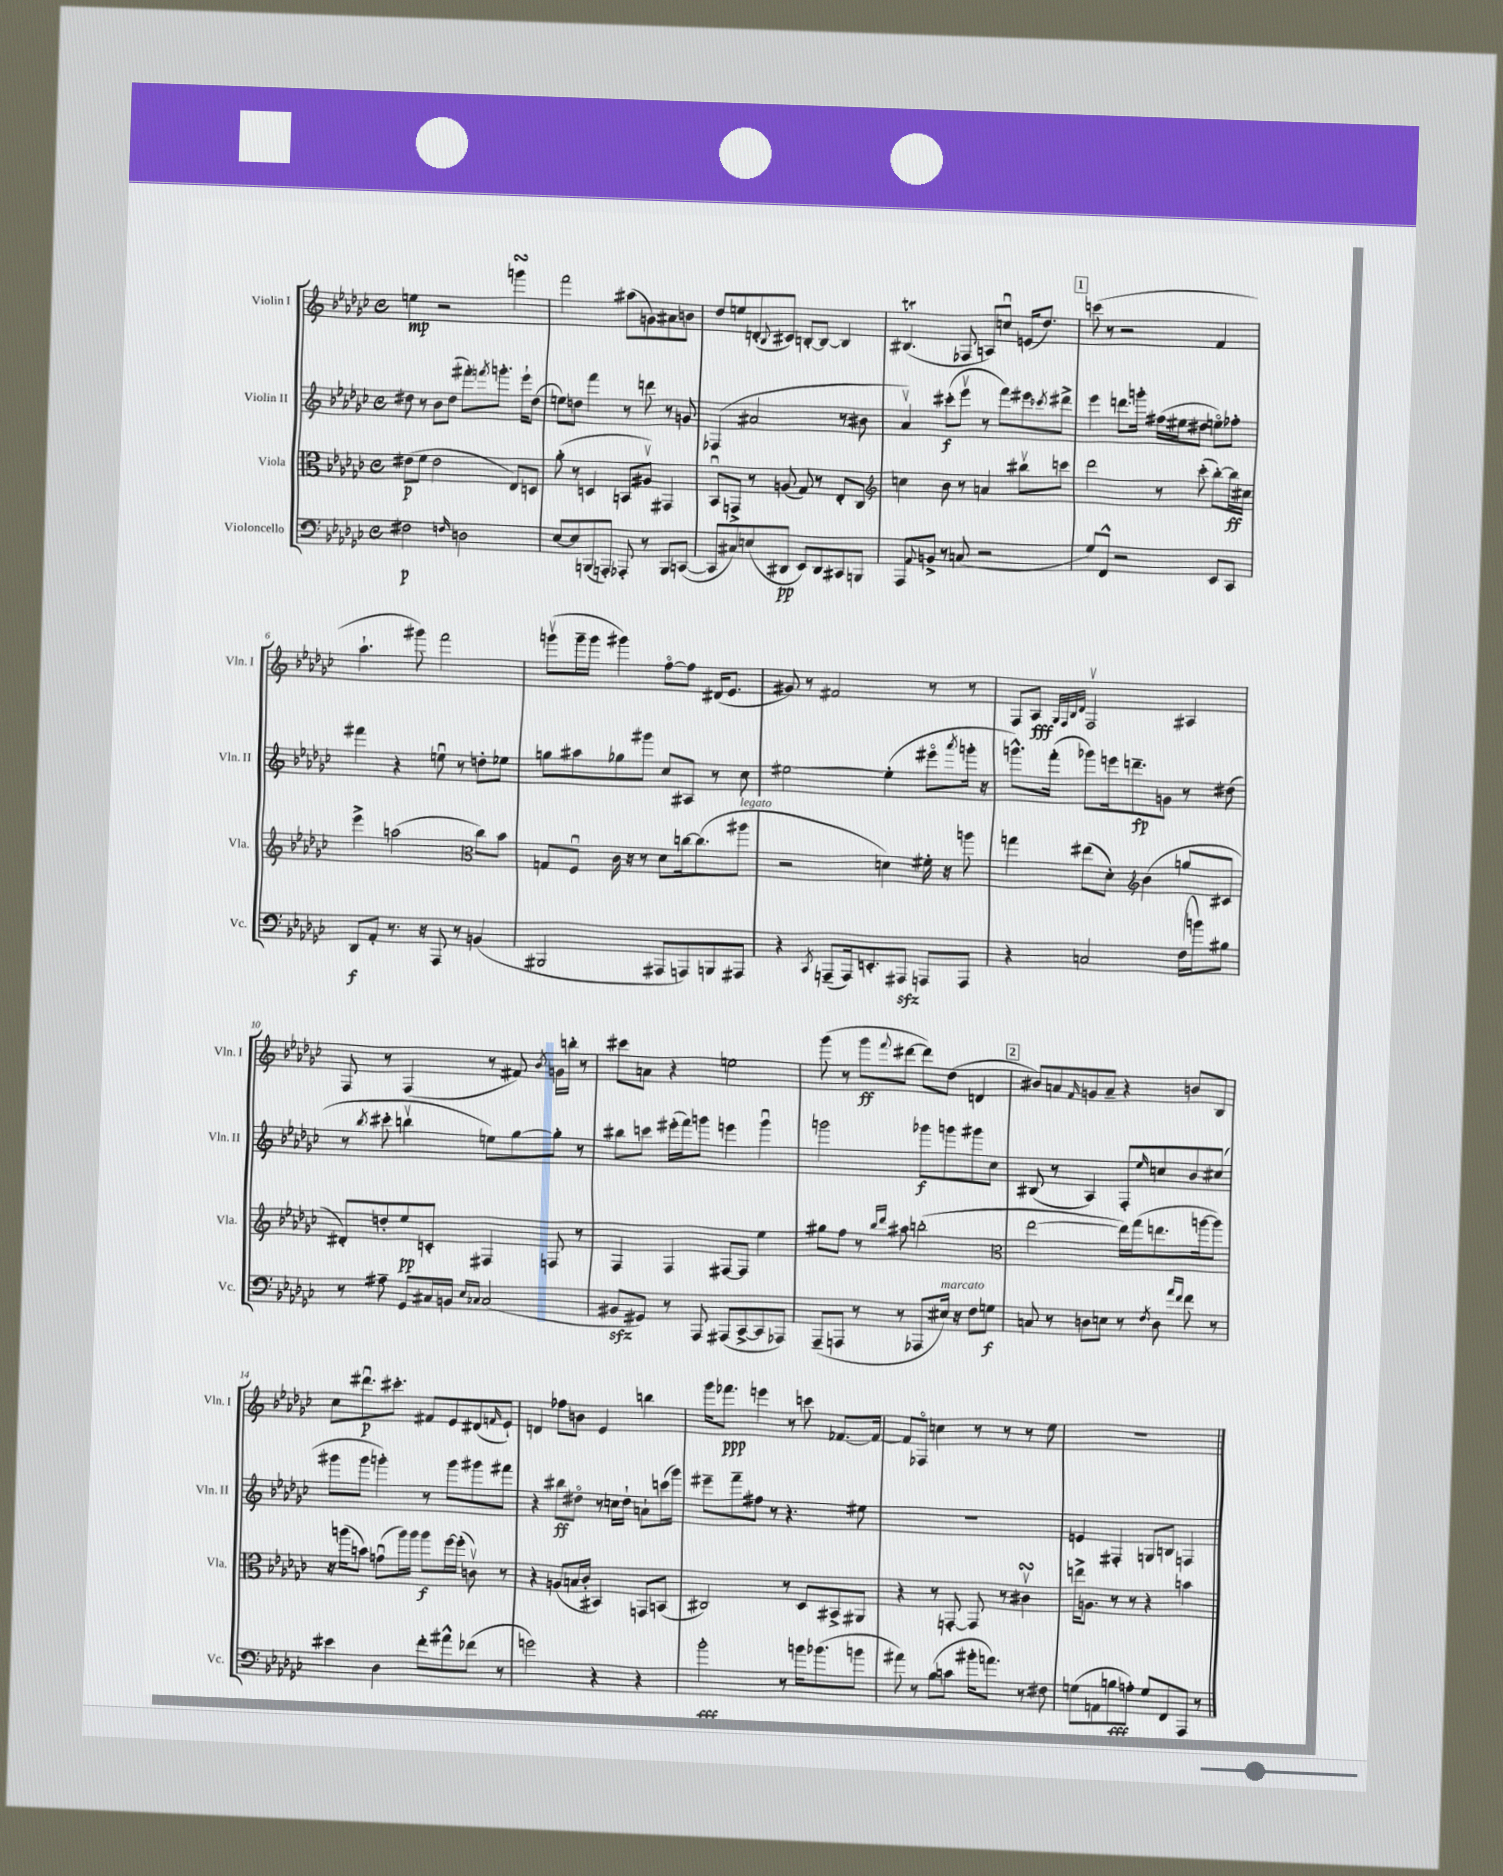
<<
\new StaffGroup <<
\new Staff = "s0" \with { instrumentName = "Violin I" shortInstrumentName = "Vln. I" } {
    \clef treble \key ges \major \defaultTimeSignature \time 4/4
    e''4\mp r2 g'''4\turn |
    f'''2 ais''8( g'8) ais'8 b'8 |
    des''8 e''8 d'8-.( \appoggiatura { bes8 } cis'8) b8~-. b8~ b4 |
    bis4.\trill( fes8 a8) c''8\downbow e'16( des''8.) |
    \mark \markup { \box "1" } c'''8( r8 r2 f'4 |
    aes''4.-! gis'''8) f'''2 |
    g'''8\upbow( g'''16-- g'''16 gis'''4) f''8~\flageolet f''8 dis'16( ees'8. |
    gis'8) r8 fis'2 r8 r8 |
    f8 aes8\fff \grace { ges32 f32 bes32 des'32 } f2\upbow ais4 |
    f8 r8 f4( r8 fis'8) \acciaccatura { bes'8 } g'16 b''16-. r8 |
    cis'''8 a'8 r4 e''2 |
    ges'''8( r8 ges'''8\ff \appoggiatura { f'''8 } dis'''8~ dis'''8) des''8( d'4 |
    \mark \markup { \box "2" } bis'8) a'8 \grace { f'16 } g'8 a'8-- r4 b'8 bes8 |
    ces''8 dis'''8.\downbow\p cis'''8.-. fis'8 ees'8 dis'8( \grace { f'16 } ees'8-!) |
    d'4 fes''8 b'8 ees'4 b''4 |
    ges'''16 fes'''8.\ppp e'''4 r8 c'''8 fes'8.~ fes'16~ |
    fes'8 fes8\flageolet c''4 r8 r8 r8 ees''8 |
    R1 \bar "|." |
}
\new Staff = "s1" \with { instrumentName = "Violin II" shortInstrumentName = "Vln. II" } {
    \clef treble \key ges \major \defaultTimeSignature \time 4/4
    dis''8 r8 bes'8 dis''8( fis'''8-.) \acciaccatura { f'''8 } g'''8.-. ees'''16-! dis''8( |
    e''8) d''8 f'''4 r8 d'''8 r8 g'8 |
    fes4( ais'2 r8 bis'8 |
    aes'4\upbow) cis'''8-.\f( ees'''8\upbow r8 f'''8) eis'''8 \acciaccatura { ces'''8 } dis'''8-> |
    \mark \markup { \box "1" } ees'''4 d'''8. g'''16-. fis''16( eis''16 dis''8 e''8\flageolet) fes''8-. |
    fis'''4 r4 e''8\downbow r8 d''8-. ees''8 |
    g''8 ais''8 ges''8 gis'''8 ces''8 ais8 r8 ces''8 |
    eis''2~ eis''4-.( eis'''8\flageolet \acciaccatura { aes'''8 } g'''16-. r16 |
    g'''8.-^) f'''16-.( ges'''8) e'''16 d'''8.--\fp g'8 r8 dis''8( |
    r8 \acciaccatura { bes''8 } cis'''8-. b''4\upbow e''8) ges''8~ ges''8-. r8 |
    bis''8 c'''8 eis'''16-.( f'''16) g'''8 e'''4 g'''4\downbow |
    g'''2 ges'''8\f g'''8 gis'''8 ces''8 |
    \mark \markup { \box "2" } bis8( r8 aes4) f8-. \grace { ees''16 } c''8 bes'8 cis''8( |
    gis'''8 gis'''8 g'''4-.) r8 g'''8 gis'''8 fis'''8 |
    r4 bis''8\ff dis''8\flageolet r8 c''16 dis''16-! a'8-! c'''16( ges'''16) |
    eis'''8-- f'''8-- fis''8 r8 r4. eis''8 |
    R1 |
    e'4 fis4-. g8 b8 f4 \bar "|." |
}
\new Staff = "s2" \with { instrumentName = "Viola" shortInstrumentName = "Vla." } {
    \clef alto \key ges \major \defaultTimeSignature \time 4/4
    eis'8\p( f'8 eis'2 ees8) d8 |
    aes'8-.( r8 d4 b,8 ais8\upbow) gis,4 |
    bes,8\downbow g,8-> r8 a8( ges8) r8 ees8-. ces8 |
    \clef treble c''4 bes'8 r8 a'4 bis''8\upbow c'''8 |
    \mark \markup { \box "1" } des'''2 r8 ces'''8-.( bes''8~-.) bes''16\ff cis''16 |
    ees'''4-> a''2( \clef alto ces''8) bes'8 |
    g8 f8\downbow ces'16 r16 r8 des'8 c''16~ c''8.( ais''8^\markup { \italic "legato" } |
    r2 d'4) fis'16-. r16 a''8 |
    g''4 eis''8( des'8-.) \clef treble bes'4( g''8 cis'8 |
    dis'8-.) d''8-. ees''8\pp c'8-. fis4 f8 r8 |
    f4 f4 fis8~ fis8 ees''4 |
    gis''8 f''8 r8 \grace { bes''16 des'''16 } ais''8 b''2-.( |
    \mark \markup { \box "2" } \clef alto ees''2~ ees''16) ges''16( e''8. a''16~ a''8) |
    r16 a''16( b'8) g'8\downbow( a''16) a''16 a''8\f f''16~ f''16-.( c'8\upbow) r8 |
    r4 a8( b16 ces'16-. bis,4) g,8 b,8( |
    cis2) r8 des8 bis,8-> ais,8 |
    r4 r8 g,8~-. g,8 r8 cis'4\upbow\turn |
    e''16-> a8. r8 r8 r4 b'4 \bar "|." |
}
\new Staff = "s3" \with { instrumentName = "Violoncello" shortInstrumentName = "Vc." } {
    \clef bass \key ges \major \defaultTimeSignature \time 4/4
    fis2\p \grace { f16 } d2 |
    ees8~ ees8 b,,8( a,,8-.) aes,,8-. r8 b,,8 c,8~( |
    c,8 cis8) e8( dis,8\pp ees,8) dis,8 cis,8 b,,8 |
    aes,,8 \appoggiatura { aes,8 } b,8-> r8 c8( r2 |
    \mark \markup { \box "1" } ges8) f,8-^ r2 ees,8 ces,8 |
    des,8\f aes,8-. r8. r16 aes,,8 r8 b,4( |
    bis,,2 ais,,8 a,,8) b,,8 ais,,8 |
    r4 \acciaccatura { ces,8 } a,,8--( a,,16) e,8.-. ais,,8\sfz a,,8 a,,8 |
    r4 c2 f16( b'16) bis8 |
    r8 ais8-- ges,8 cis16 b,16 \grace { ees16 ces16 } ces2( |
    bis,8\sfz gis,8) r8 aes,,8 ais,,8( ces,8~-> ces,8 aes,,8) |
    aes,,8--( a,,8 r8 r8 aes,,8 eis16^\markup { \italic "marcato" }) r16 f8 g8\f |
    \mark \markup { \box "2" } c8 r8 d8 e8 r8 \acciaccatura { f8 } d8 \grace { aes'16 f'16 } f'8 r8 |
    eis'4 des4 f'8-. ais'8-^ fes'8( r8 |
    g'2) r4 r4 |
    bes'2-.\fff r8 b'16 bes'8.( b'8 |
    ais'8) r8 bes8( c'8 bis'16-. a'8.) r8 fis8 |
    g8( a,8 b8\fff a8-.) g8 f,8 aes,,8 r8 \bar "|." |
}
>>
>>
